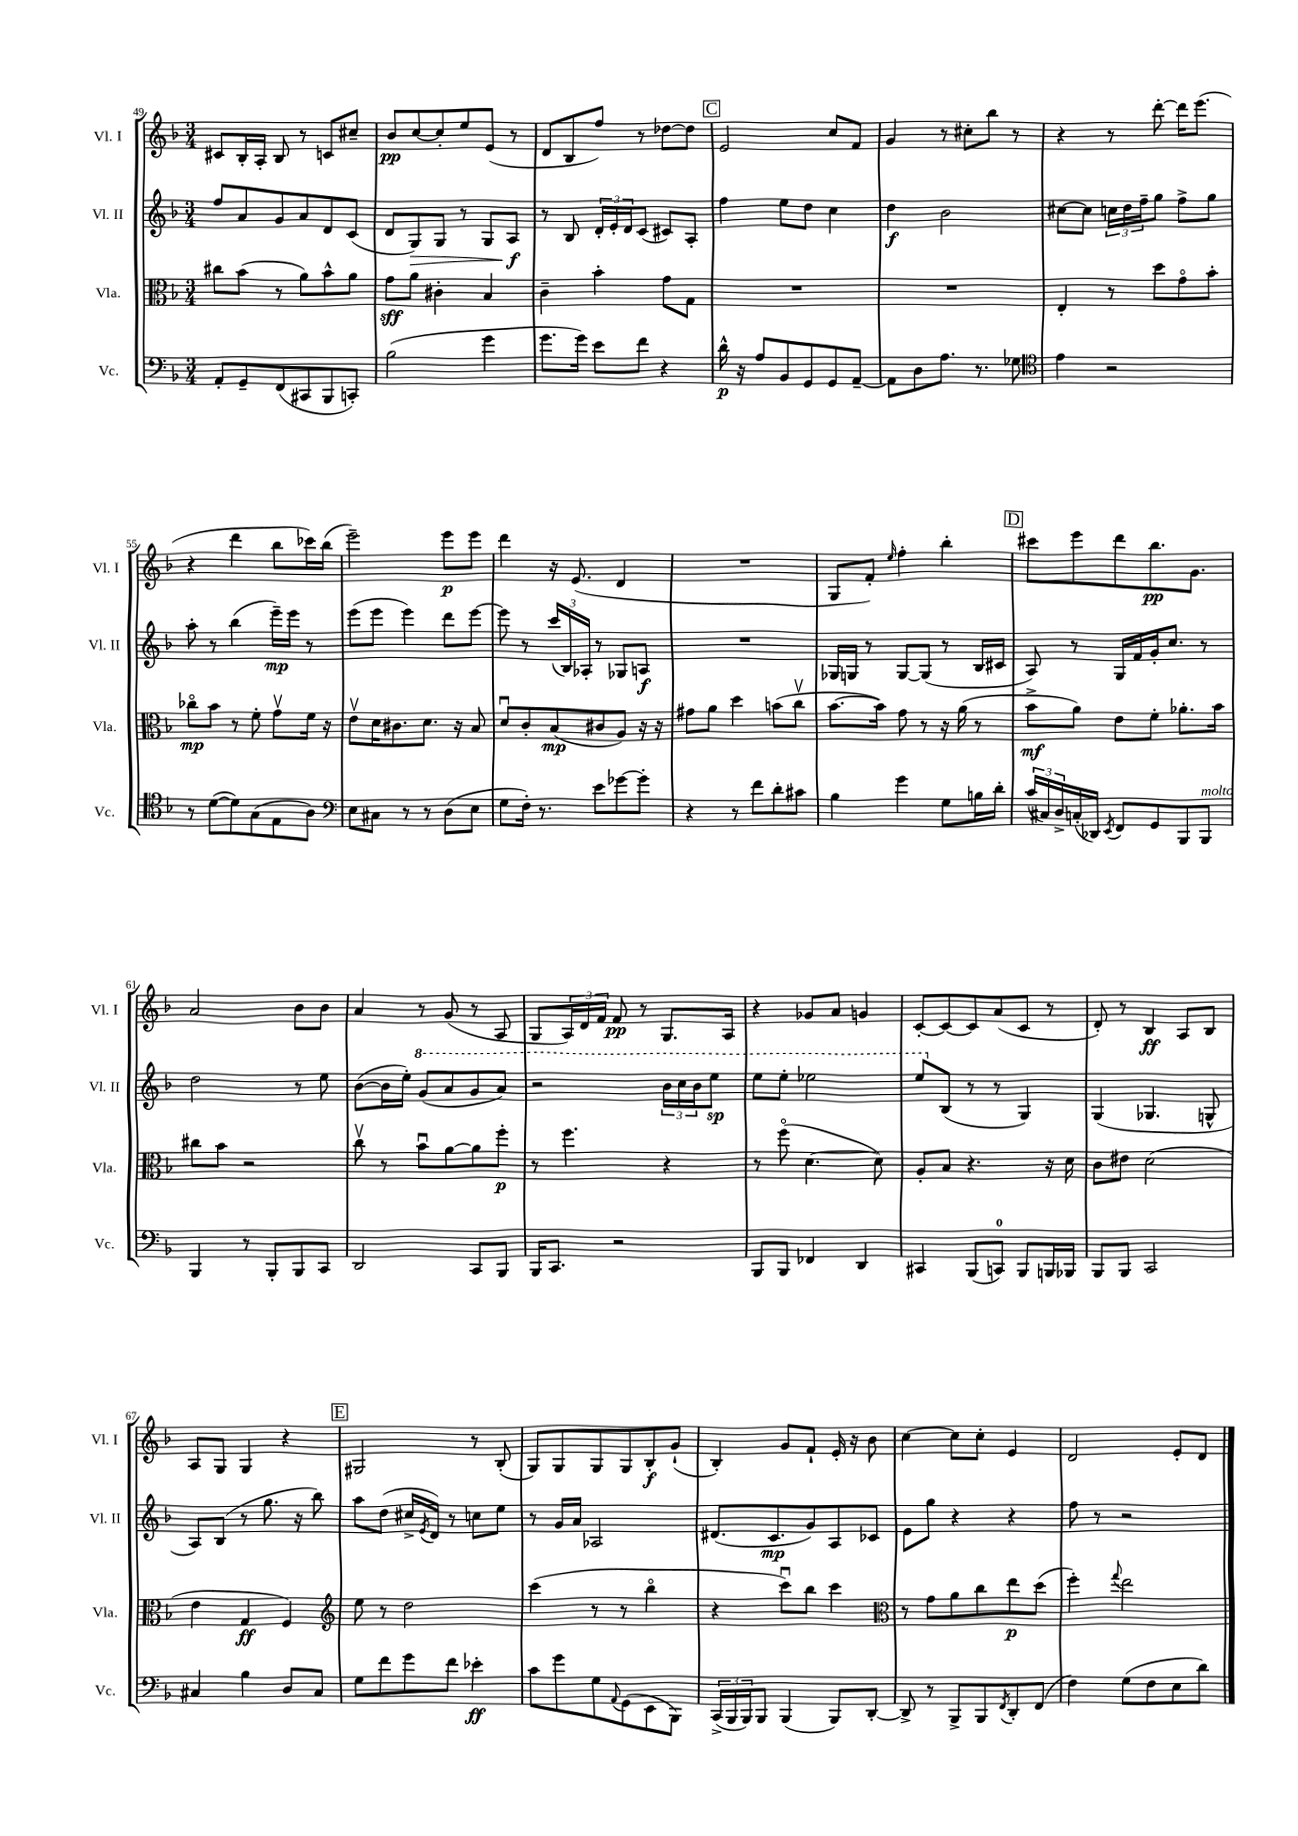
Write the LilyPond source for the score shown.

<<
\new StaffGroup <<
\new Staff = "s0" \with { instrumentName = "Vl. I" shortInstrumentName = "Vl. I" } {
    \clef treble \key f \major \numericTimeSignature \time 3/4
    cis'8 bes16-. a16-. bes8 r8 c'8 cis''8-- |
    bes'8\pp c''8~ c''8-. e''8 e'8( r8 |
    d'8 bes8 f''8) r8 des''8~ des''8 |
    \mark \markup { \box "C" } e'2 c''8 f'8 |
    g'4 r8 cis''8-. bes''8 r8 |
    r4 r8 d'''8~-. d'''16 e'''8.( |
    r4 d'''4 bes''8 ces'''16) bes''16( |
    e'''2--) e'''8\p e'''8 |
    d'''4 r16 e'8.( d'4 |
    R2. |
    g8 f'8-.) \grace { e''16 } f''4-. bes''4-. |
    \mark \markup { \box "D" } cis'''8 e'''8 d'''8 bes''8.\pp g'8. |
    a'2 bes'8 bes'8 |
    a'4 r8 g'8( r8 a8 |
    g8 \tuplet 3/2 { a16) d'16 f'16 } f'8\pp r8 g8. a16 |
    r4 ges'8 a'8 g'4 |
    c'8~-. c'8~ c'8 a'8( c'8 r8 |
    d'8-.) r8 bes4\ff a8 bes8 |
    a8 g8 g4 r4 |
    \mark \markup { \box "E" } gis2 r8 bes8-.( |
    g8) g8 g8 g8 bes8-.\f g'8-!( |
    bes4-.) g'8 f'8-! e'16-. r16 bes'8 |
    c''4~ c''8 c''8-. e'4 |
    d'2 e'8-. d'8 \bar "|." |
}
\new Staff = "s1" \with { instrumentName = "Vl. II" shortInstrumentName = "Vl. II" } {
    \clef treble \key f \major \numericTimeSignature \time 3/4
    f''8 a'8 g'8 a'8 d'8 c'8( |
    d'8 g8\>) g8 r8 g8 a8\f\! |
    r8 bes8 \tuplet 3/2 { d'16-. e'16-. d'16 } c'8( cis'8) a8-. |
    \mark \markup { \box "C" } f''4 e''8 d''8 c''4 |
    d''4\f bes'2 |
    cis''8~ cis''8 \tuplet 3/2 { c''16 d''16 f''16-- } g''8 f''8-> g''8 |
    a''8-. r8 bes''4( e'''16--\mp) e'''16 r8 |
    e'''8( e'''8 e'''4) d'''8 e'''8~ |
    e'''8 r8 \tuplet 3/2 { c'''16( bes16) aes16-. } r8 ges8 a8\f |
    R2. |
    ges16 g16 r8 g8~ g8( r8 bes16 cis'16 |
    \mark \markup { \box "D" } a8) r8 g16 f'16 g'16-. c''8. r8 |
    d''2 r8 e''8 |
    bes'8~( bes'16 e''16-.) \ottava #1 g''8( a''8 g''8 a''8) |
    r2 \tuplet 3/2 { bes''16 c'''16 bes''16 } e'''8\sp |
    e'''8 e'''8-. ees'''2 |
    e'''8 \ottava #0 bes8( r8 r8 g4) |
    g4( ges4. g8-^ |
    a8) bes8( r8 g''8. r16 bes''8) |
    \mark \markup { \box "E" } a''8 d''8( cis''16-> \acciaccatura { e'8 } d'16) r8 c''8 e''8 |
    r8 g'16 a'16 aes2 |
    dis'8.( c'8.\mp g'8) a8 ces'8 |
    e'8 g''8 r4 r4 |
    f''8 r8 r2 \bar "|." |
}
\new Staff = "s2" \with { instrumentName = "Vla." shortInstrumentName = "Vla." } {
    \clef alto \key f \major \numericTimeSignature \time 3/4
    cis''8 bes'8( r8 a'8) bes'8-^ a'8 |
    g'8\sff a'8 cis'4-. bes4 |
    c'4-- bes'4-. g'8 g8 |
    \mark \markup { \box "C" } R2. |
    R2. |
    e4-. r8 d''8 g'8\flageolet bes'8-. |
    ces''8\flageolet\mp bes'8 r8 f'8-. g'8\upbow f'16 r16 |
    e'8\upbow d'16 cis'8. d'8. r16 bes8 |
    d'8\downbow c'8-. bes8\mp( cis'8 a8) r16 r16 |
    gis'8 a'8 d''4 b'8( c''8\upbow |
    bes'8.~ bes'16) g'8 r8 r16 a'16( r8 |
    \mark \markup { \box "D" } bes'8->\mf a'8) e'8 f'8-. aes'8.-. bes'16 |
    cis''8 bes'8 r2 |
    c''8\upbow r8 bes'8\downbow a'8~ a'8 f''8-.\p |
    r8 f''4. r4 |
    r8 f''8\flageolet( d'4.~ d'8) |
    a8-. bes8 r4. r16 d'16 |
    c'8 eis'8 d'2( |
    e'4 g4\ff f4) |
    \mark \markup { \box "E" } \clef treble e''8 r8 d''2 |
    c'''4( r8 r8 bes''4\flageolet |
    r4 c'''8\downbow) bes''8 c'''4 |
    \clef alto r8 g'8 a'8 c''8 e''8\p d''8( |
    f''4-.) \appoggiatura { g''8 } e''2 \bar "|." |
}
\new Staff = "s3" \with { instrumentName = "Vc." shortInstrumentName = "Vc." } {
    \clef bass \key f \major \numericTimeSignature \time 3/4
    a,8-. g,8-- f,8( cis,8 bes,,8 c,8-.) |
    bes2( g'4 |
    g'8. g'16) e'8 f'8 r4 |
    \mark \markup { \box "C" } d'16-^\p r16 a8 bes,8 g,8 g,8 a,8~-- |
    a,8 d8 a8. r8. ges8 |
    \clef tenor e'4 r2 |
    r8 d'8~( d'8) g8( e8 a8) |
    \clef bass e8 cis8 r8 r8 d8( e8 |
    g8 f16-.) r8. e'8 ges'8~ ges'8-. |
    r4 r8 f'8 d'8-. cis'8 |
    bes4 g'4 g8 b16 d'16-. |
    \mark \markup { \box "D" } \tuplet 3/2 { c'16( cis16) d16-> } c16-.( des,16) \acciaccatura { e,8 } f,8 g,8 bes,,8 bes,,8^\markup { \italic "molto" } |
    bes,,4 r8 bes,,8-. bes,,8 c,8 |
    d,2 c,8 bes,,8 |
    bes,,16 c,8. r2 |
    bes,,8 bes,,8 fes,4 d,4 |
    cis,4 bes,,8( c,8-0) bes,,8 b,,16 bes,,16 |
    bes,,8 bes,,8 c,2 |
    cis4 bes4 d8 cis8 |
    \mark \markup { \box "E" } g8 f'8 g'8 f'8 ees'4-.\ff |
    c'8 g'8 g8 \appoggiatura { a,8 } g,8( e,8 bes,,8) |
    \tuplet 3/2 { c,16->( bes,,16 bes,,16) } bes,,8 bes,,4( bes,,8) d,8~-. |
    d,8-> r8 bes,,8-> bes,,8 \acciaccatura { f,8 } d,8-. f,8( |
    f4) g8( f8 e8 d'8) \bar "|." |
}
>>
>>
\layout { \context { \Score currentBarNumber = #49 } }
